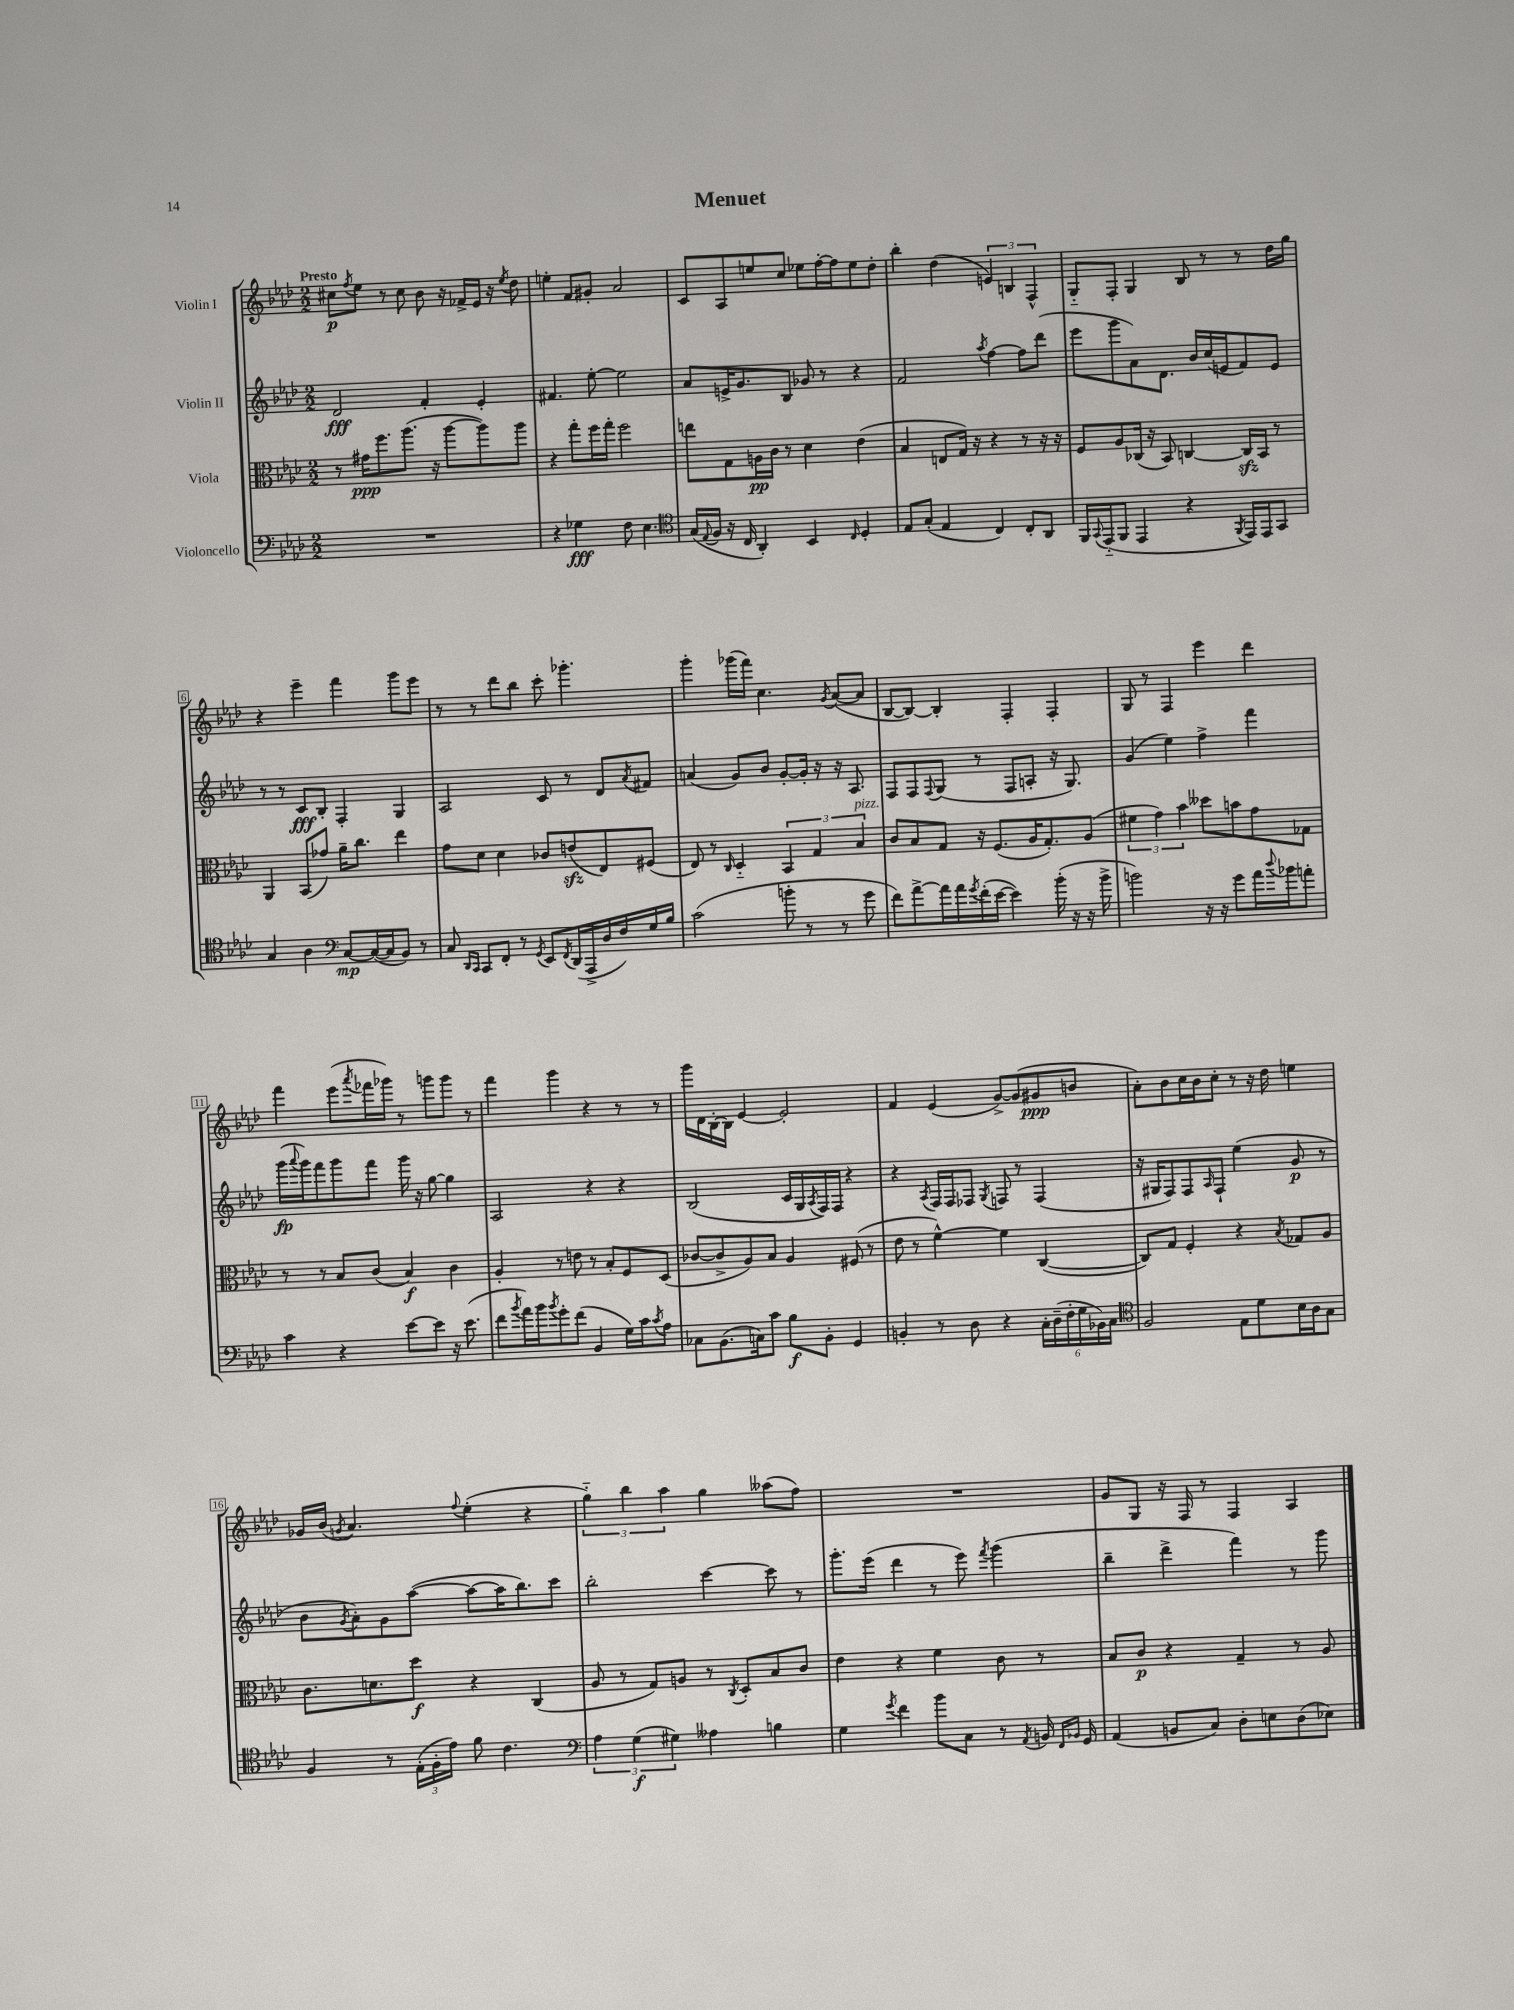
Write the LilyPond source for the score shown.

\header { title = "Menuet" }
<<
\new StaffGroup <<
\new Staff = "s0" \with { instrumentName = "Violin I" } {
    \clef treble \key aes \major \numericTimeSignature \time 2/2 \tempo "Presto"
    cis''8\p \acciaccatura { f''8 } ees''8 r8 cis''8 bes'8 r16 fes'16-> ees'16 r16 \acciaccatura { ees''8 } des''8 |
    e''4-. f'8 gis'8-. aes'2 |
    c'8 aes8 e''8 c''8 ees''8 f''16~-. f''16 ees''8 des''8-. |
    bes''4-. des''4( \tuplet 3/2 { e'4) b4 f4-^ } |
    g8-_ f8-. g4 bes8 r8 r8 des''16 g''16 |
    r4 ees'''4-- f'''4 g'''8 ees'''8 |
    r8 r8 des'''8 bes''8 c'''8-. ges'''4.-. |
    g'''4-. ges'''16( f'''16) c''4. \acciaccatura { g'8 } aes'8~( aes'8 |
    bes8~ bes8~) bes4-. f4-. f4-. |
    g8 r8 f4 ees'''4 des'''4 |
    f'''4 ees'''8( \acciaccatura { aes'''8 } fes'''16 ges'''16) r8 g'''8 g'''8 r8 |
    f'''4 g'''4 r4 r8 r8 |
    g'''16 des'16 bes16~-. bes16 ees'4~ ees'2-. |
    f'4 ees'4( g'8~->) g'8( gis'8\ppp b'8 |
    aes'8-.) bes'8 c''16 bes'16 c''8-. r8 r16 des''16 e''4 |
    ges'16 bes'16( \acciaccatura { g'8 } aes'4.) \appoggiatura { f''8 } ees''4-.( r4 |
    \tuplet 3/2 { g''4-_) bes''4 aes''4 } g''4 aeses''8( f''8) |
    R1 |
    g'8 g8 r16 f16 r8 f4 aes4 \bar "|." |
}
\new Staff = "s1" \with { instrumentName = "Violin II" } {
    \clef treble \key aes \major \numericTimeSignature \time 2/2
    des'2\fff f'4-. ees'4-. |
    fis'4. ees''8~-. ees''2 |
    aes'8 e'16-> g'8. bes8 ges'8 r8 r4 |
    f'2 \acciaccatura { aes''8 } f''4~ f''8 des'''8( |
    ees'''8 g'''8 aes'8) des'8. bes'16 c''16( e'16 f'8) e'8 |
    r8 r8 c'8\fff bes8-. f4-. g4 |
    aes2 c'8 r8 des'8 \acciaccatura { aes'8 } fis'8 |
    a'4( g'8) bes'8 g'8~-. g'16-. r16 r16 aes8. |
    f8 f8 \appoggiatura { f8 } g8( r8 f8 a8-. r16 g8.) |
    g'4( ees''4) f''4-> f'''4 |
    g'''16\fp( \appoggiatura { aes'''8 } g'''16) f'''8 g'''8 f'''8 g'''16 r16 g''8~ g''4 |
    aes2 r4 r4 |
    bes2( c'16 g16 \acciaccatura { aes8 } f16) f16 r4 |
    r4 \acciaccatura { aes8 } f16 f16 fes8 \acciaccatura { g8 } f8 r8 f4( |
    r16 gis16 f8) f8 \grace { aes16 } f8-! ees''4( g'8\p r8 |
    bes'8 \acciaccatura { g'8 } aes'8-.) g'8 aes''8~( aes''8~ aes''16 bes''8.) c'''8 |
    bes''2-. c'''4~ c'''8 r8 |
    g'''8.-. ees'''16( des'''4 r8 ees'''8) \acciaccatura { f'''8 } g'''4( |
    bes''4-- des'''4-> f'''4) r8 g'''8 \bar "|." |
}
\new Staff = "s2" \with { instrumentName = "Viola" } {
    \clef alto \key aes \major \numericTimeSignature \time 2/2
    r8 gis'16\ppp f''8. aes''8.( r16 aes''8~ aes''8) aes''8 |
    r4 g''8-. f''16 g''16-. f''2 |
    e''8 g8 a16\pp c'16 r8 des'4 ees'4( |
    bes4 e8 g16) r16 r4 r8 r16 r16 |
    f8 aes8 ces16( r16 bes,8) c4~ c16\sfz bes,16 r8 |
    aes,4 bes,8( ges'8) aes'16-- c''8. ees''4 |
    g'8 des'8 des'4 ces'8 e'8\sfz( ees8) fis8( |
    ees8) r8 \grace { c16 } des4-_ \tuplet 3/2 { bes,4 g4 bes4^\markup { \italic "pizz." } } |
    c'8 bes8 g8 r16 f8.( aes16 g8.-.) aes8( |
    \tuplet 3/2 { fis'4 g'4) bes'4 } deses''8 b'8 g'8 ges8 |
    r8 r8 bes8 c'8( bes4\f) c'4 |
    aes4-. r8 e'8 r8 bes8-. f8 des8( |
    ces'8~ ces'8-> aes8) bes8 aes4 fis8( r8 |
    ees'8 r8 f'4~-^) f'4 c4~( |
    c8) g8 f4-. r4 \acciaccatura { bes8 } ges8 aes8 |
    c'8. d'8. des''8\f r4 c4( |
    aes8 r8 g8) a8 r8 \acciaccatura { c8 } des8-. bes8 c'8 |
    ees'4 r4 f'4 c'8 r8 |
    bes8 c'8\p r4 g4-- r8 aes8 \bar "|." |
}
\new Staff = "s3" \with { instrumentName = "Violoncello" } {
    \clef bass \key aes \major \numericTimeSignature \time 2/2
    R1 |
    r4 ges4\fff f8 ees4. |
    \clef tenor g16( \appoggiatura { ees8 } f16 r16 c16 aes,4-.) bes,4 \grace { c16 } des4-. |
    ees8 g8-.( ees4 c4) c8-. aes,8 |
    f,16 \appoggiatura { g,8 } ees,16-_( f,8 ees,4 r4 \acciaccatura { f,8 } ees,16) ees,16 g,8 |
    g4 aes4 \clef bass c8~\mp c16~( c16 bes,8) r8 |
    c8 \grace { des,16 c,16 } c,8 f,8-. r8 \acciaccatura { g,8 } ees,8 \acciaccatura { f,8 } des,16( aes,,16-> des16 f16) g16 bes16 |
    c'2( b'8-. r8 r8 g'8 |
    f'8) aes'8~-> aes'16 aes'16 \acciaccatura { g'8 } f'16-.( ees'16~ ees'4) bes'16-.( r16 r16 bes'16-> |
    b'2) r16 r16 g'8 aes'16 \appoggiatura { des''8 } bes'16 a'8-. |
    c'4 r4 ees'8~ ees'8 r16 ees'8.( |
    f'8 \acciaccatura { bes'8 } aes'16) bes'16 \acciaccatura { bes'8 } g'8-. f'8( bes,4 g16) c'16 \acciaccatura { c'8 } aes8 |
    ces8 bes,8.( c16) c'8 bes8\f bes,8-. g,4 |
    b,4-. r8 des8 r4 \tuplet 6/4 { c16-. des16--( f16-. g16 bes,16) c16 } |
    \clef tenor f2 ees8 des'8 bes16 aes16 g8 |
    f4 r8 \tuplet 3/2 { ees16-.( f16-. ees'16) } f'8 c'4. |
    \clef bass \tuplet 3/2 { aes4 g4\f( gis4) } aeses4 b4 |
    g4 \acciaccatura { g'8 } f'4 bes'8 c8 r8 \acciaccatura { aes,8 } b,16 \grace { f,16 bes,16 } g,16 |
    aes,4( b,8 c8) des8-. e8 des8( ees8) \bar "|." |
}
>>
>>
\layout { \context { \Score \override BarNumber.stencil = #(make-stencil-boxer 0.1 0.3 ly:text-interface::print) } }
